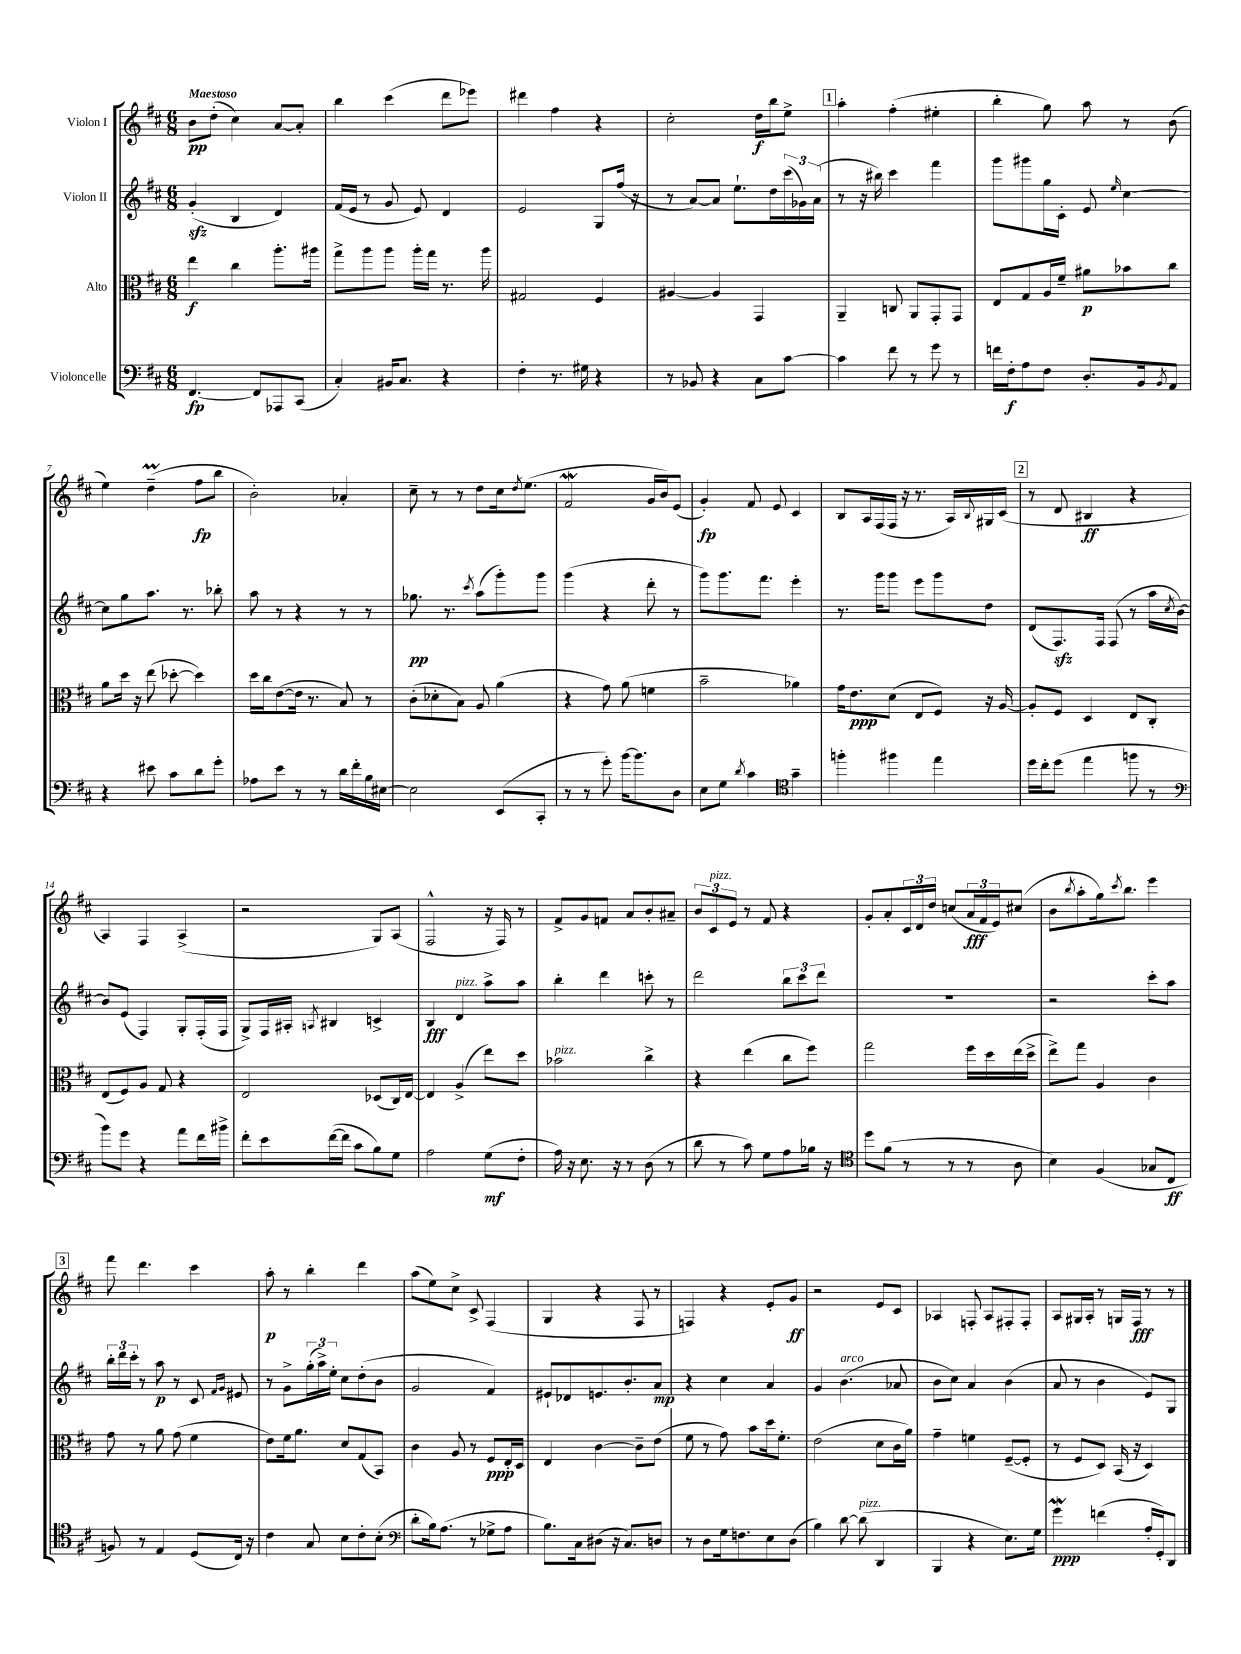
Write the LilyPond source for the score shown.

<<
\new StaffGroup <<
\new Staff = "s0" \with { instrumentName = "Violon I" } {
    \clef treble \key d \major \numericTimeSignature \time 6/8 \tempo "Maestoso"
    b'8\pp d''8-.( cis''4) a'8~ a'8-. |
    b''4 cis'''4( d'''8 ees'''8) |
    dis'''4 fis''4 r4 |
    cis''2-. d''16\f b''16 e''8-> |
    \mark \markup { \box "1" } a''4-. fis''4-.( eis''4-. |
    b''4-. g''8) a''8 r8 b'8( |
    e''4) d''4--\prall( fis''8\fp b''8 |
    b'2-.) aes'4-. |
    cis''8-- r8 r8 d''8 cis''16 \acciaccatura { d''8 } e''8.( |
    fis'2\mordent g'16 b'16) e'8( |
    g'4-.\fp) fis'8 e'8 cis'4 |
    b8 a16 fis16( fis16 r16 r8. a16) \appoggiatura { b8 } gis16 cis'16( |
    \mark \markup { \box "2" } r8 d'8 bis4\ff r4 |
    a4) fis4 a4->( |
    r2 g8) a8( |
    fis2-^ r16 fis16) r8 |
    fis'8-> g'8 f'8 a'8 b'8-. ais'8-- |
    \tuplet 3/2 { b'8 cis'8^\markup { \italic "pizz." } e'8 } r8 fis'8 r4 |
    g'8-. a'8-. \tuplet 3/2 { cis'16 d'16 d''16 } c''8( \tuplet 3/2 { a'16\fff fis'16 e'16) } cis''8( |
    b'8 \acciaccatura { b''8 } a''8-. g''16) \acciaccatura { cis'''8 } b''8. e'''4 |
    \mark \markup { \box "3" } fis'''8 d'''4. cis'''4 |
    a''8-.\p r8 b''4-. d'''4 |
    a''8( e''8) cis''8-> cis'8-> fis4( |
    g4 r4 fis8 r8 |
    f4) r4 e'8-. g'8\ff |
    r2 e'8 cis'8 |
    aes4 f8-. aes8 fis8-. fis8-. |
    a8 gis16 a16-. r8 g16 fis16\fff r8 r8 \bar "|." |
}
\new Staff = "s1" \with { instrumentName = "Violon II" } {
    \clef treble \key d \major \numericTimeSignature \time 6/8
    g'4-.\sfz( b4 d'4) |
    fis'16( e'16 r8 g'8 e'8) d'4 |
    e'2 g8 fis''16( r16 |
    r8 a'8~) a'8 e''8.-! d''16 \tuplet 3/2 { cis'''16( ges'16) a'16( } |
    \mark \markup { \box "1" } r8 r16 bis''16) cis'''4 fis'''4 |
    g'''8 gis'''8 g''16 cis'16-. e'8 \grace { e''16 } cis''4~ |
    cis''8 g''8 a''8. r8. bes''8-. |
    a''8 r8 r4 r8 r8 |
    ges''8.\pp r8. \acciaccatura { cis'''8 } a''8( g'''8-.) g'''8 |
    g'''4( r4 d'''8-. r8 |
    g'''8) g'''8. fis'''8. e'''4-. |
    r8. g'''16 g'''8 e'''8 g'''8 d''8 |
    \mark \markup { \box "2" } d'8( fis8.\sfz) fis16 fis8( r8 a''16 \acciaccatura { cis''8 } b'16~) |
    b'8 e'8( fis4) g8-. fis16-.( fis16 |
    g8->) fis16 ais16-. \acciaccatura { a8 } bis4 c'4-> |
    b4\fff d'4^\markup { \italic "pizz." } a''8-> a''8 |
    b''4-. d'''4 c'''8-. r8 |
    d'''2 \tuplet 3/2 { b''8 cis'''8 d'''8 } |
    R2. |
    r2 cis'''8-. a''8 |
    \mark \markup { \box "3" } \tuplet 3/2 { b''16-. d'''16 cis'''16-. } r8 a''8\p r8 cis'8 \grace { fis'16 g'16 } eis'8 |
    r8 g'8-> \tuplet 3/2 { g''16-.( a''16->) e''16-. } cis''8 d''8-.( b'8 |
    g'2 fis'4) |
    eis'8-! des'8 e'8. b'8.-. a'8\mp |
    r4 cis''4 a'4 |
    g'4 b'4.^\markup { \italic "arco" }( aes'8 |
    b'8 cis''8) a'4 b'4( |
    a'8 r8 b'4 e'8) g8 \bar "|." |
}
\new Staff = "s2" \with { instrumentName = "Alto" } {
    \clef alto \key d \major \numericTimeSignature \time 6/8
    e''4\f cis''4 a''8.-. ais''16 |
    g''8-> a''8 a''8 a''16-. g''16 r8. a''16 |
    gis2 fis4 |
    ais4~ ais4 g,4 |
    \mark \markup { \box "1" } a,4-- c8 a,8 g,8-. g,8 |
    e8 g8 a16 fis'16-- ais'8\p bes'8 cis''8 |
    a'8 d''16 r16 e''8( des''8~-. des''4) |
    d''16 cis''16 e'8~( e'16 r8. b8) r8 |
    cis'8-.( des'8-. b8) a8 a'4( |
    r4 g'8) a'8( f'4 |
    b'2-- aes'4) |
    g'16 e'8.\ppp d'8( e8 fis8) r16 a16~ |
    \mark \markup { \box "2" } a8-. fis8 d4 e8 cis8-. |
    e8( fis8) a8 g8 r4 |
    e2 des8( cis16) e16~ |
    e4 a4->( e''8) d''8 |
    bes'2^\markup { \italic "pizz." } cis''4-> |
    r4 e''4( cis''8 fis''8) |
    g''2 fis''16 d''16 e''16( d''16-> |
    e''8->) g''8 a4 cis'4 |
    \mark \markup { \box "3" } g'8 r8 a'8 g'8( fis'4 |
    e'8) fis'16 a'8. d'8 g8( b,8) |
    cis'4 a8 r8 fis8\ppp e16-. d16 |
    e4 cis'4~ cis'8-- e'8( |
    fis'8 r8 g'8) b'8 d''16 fis'8.-. |
    e'2( d'8 cis'16 a'16) |
    g'4-- f'4 fis8~--( fis8-. |
    r8 fis8 d8) b,16( r16 d4) \bar "|." |
}
\new Staff = "s3" \with { instrumentName = "Violoncelle" } {
    \clef bass \key d \major \numericTimeSignature \time 6/8
    fis,4.~\fp fis,8 aes,,8 cis,8( |
    cis4-.) bis,16 cis8. r4 |
    fis4-. r8. gis16 r4 |
    r8 bes,8 r4 cis8 cis'8~ |
    \mark \markup { \box "1" } cis'4 fis'8 r8 g'8 r8 |
    f'16 fis16-.\f a8 fis8 d8.-. b,16 \acciaccatura { b,8 } a,8 |
    r4 eis'8 cis'8 d'8 g'8-. |
    aes8 e'8 r8 r8 d'16 fis'16-. b16 eis16~ |
    eis2 e,8( cis,8-. |
    r8 r8 g'8-.) b'16~ b'8. d8 |
    e8 g8 \acciaccatura { d'8 } cis'4 \clef tenor g'4-- |
    f''4-. fis''4 e''4 |
    \mark \markup { \box "2" } d''16 cis''16-. d''8( e''4 f''8 r8 |
    \clef bass b'8) g'8 r4 a'8 fis'16 bis'16-> |
    fis'8-. e'8 fis'16~( fis'16 cis'8 b8) g8 |
    a2 g8\mf( fis8-. |
    a16) r16 e8. r16 r8 d8( r8 |
    d'8 r8 cis'8) g8 a8 bes16 r16 |
    \clef tenor d''8 fis'8( r8 r8 r8 a8 |
    b4) fis4( ges8 cis8\ff |
    \mark \markup { \box "3" } f8) r8 e4 d8( cis16) r16 |
    cis'4 g8 b8 cis'8-. b8-.( |
    \clef bass d'8-. b16) a8.( r8 ges8-> a8 |
    b8.) cis16 dis8( r16 cis8.) d8 |
    r8 d8 g16 f8. e8 d8( |
    b4) d'8~ d'8^\markup { \italic "pizz." }( d,4 |
    b,,4 r4 e8.) g16 |
    g'4\mordent\ppp f'4( a16-. g,16-.) d,8 \bar "|." |
}
>>
>>
